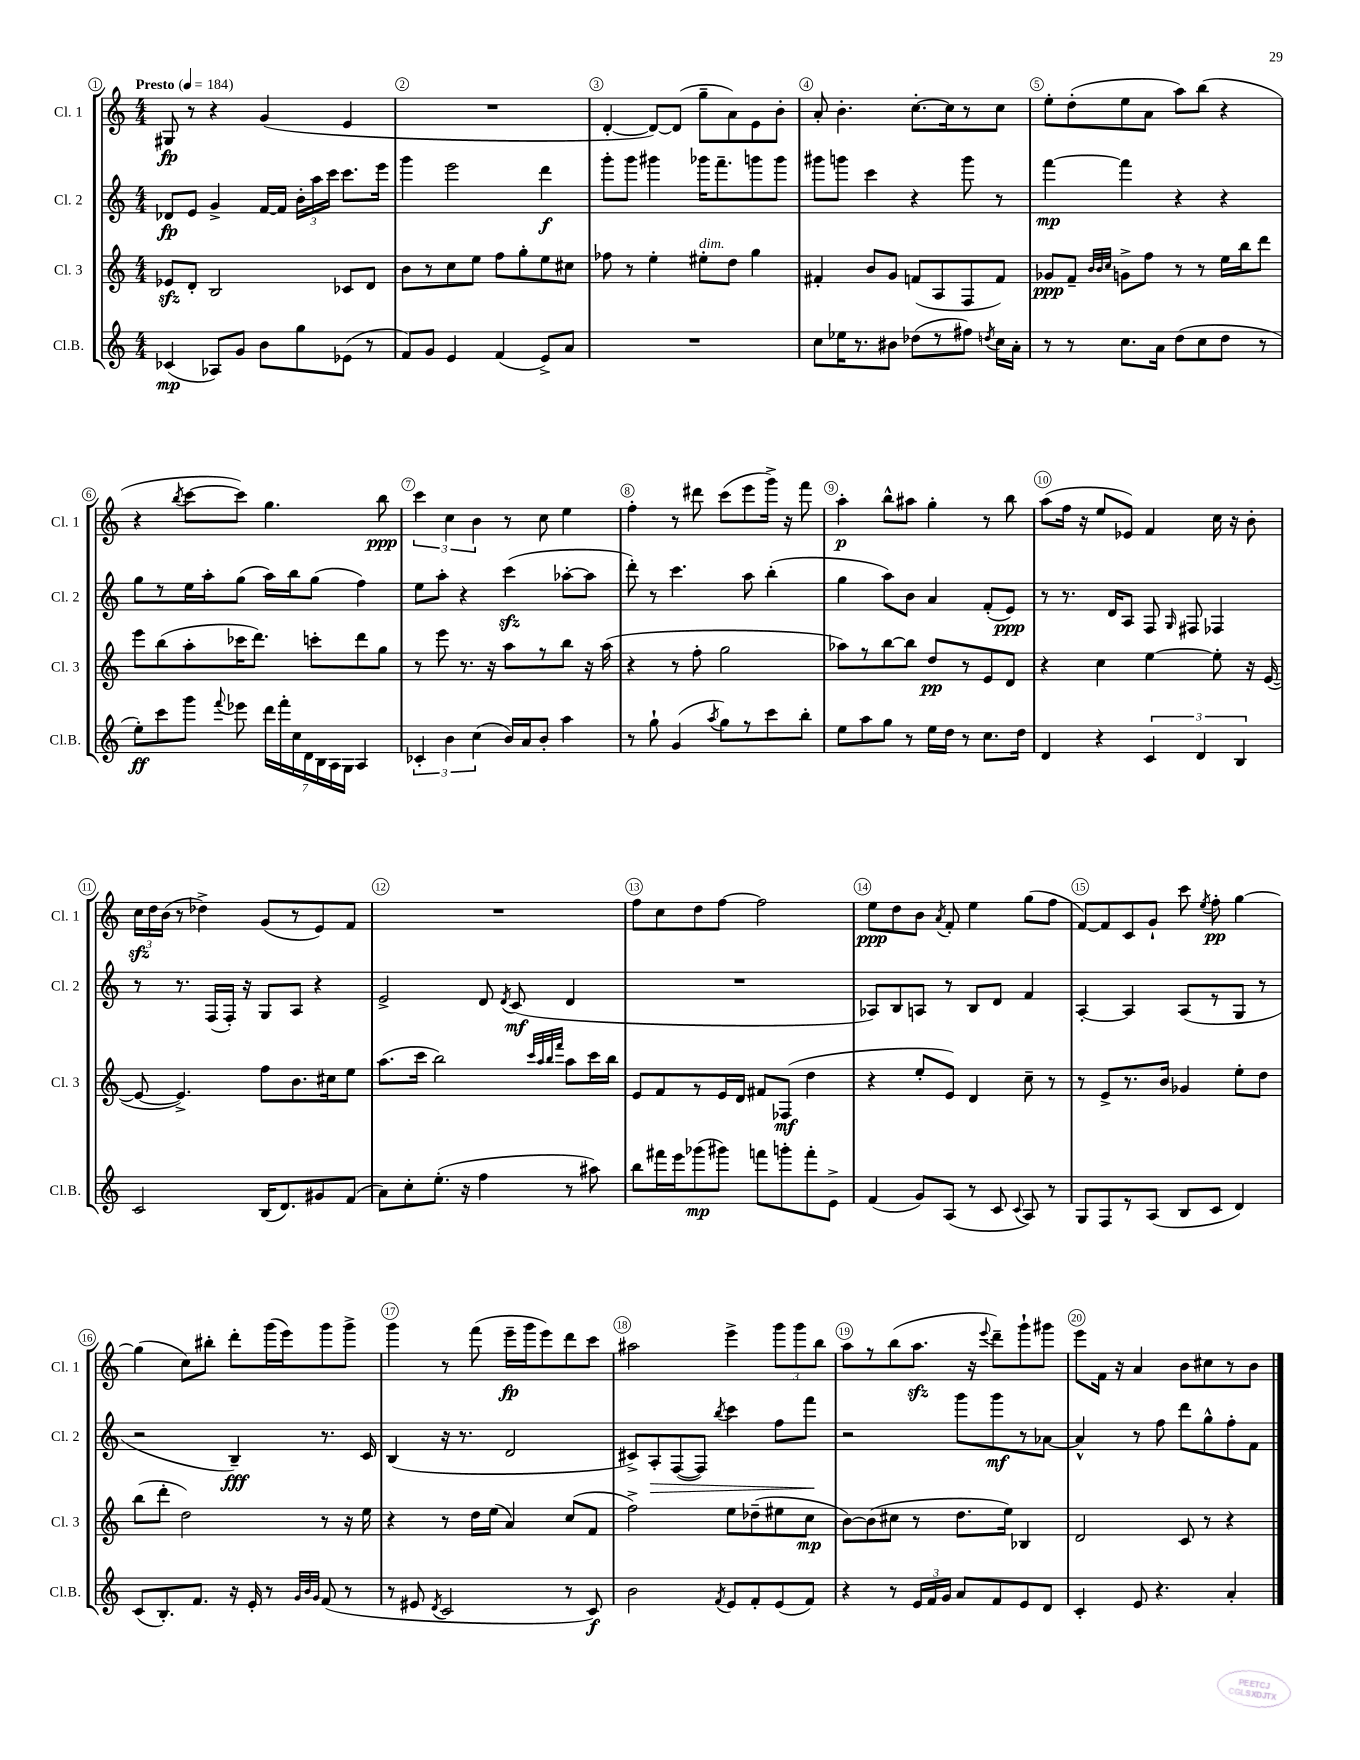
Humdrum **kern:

**kern	**kern	**kern	**kern
*staff4	*staff3	*staff2	*staff1
*clefG2	*clefG2	*clefG2	*clefG2
*k[]	*k[]	*k[]	*k[]
*M4/4	*M4/4	*M4/4	*M4/4
*MM184	*MM184	*MM184	*MM184
(4c-/	8e-/L	8d-/L	8G#/
.	8d'/J	8e/J	8r
8A-/L)	2B/	4g^/	4r
8g/J	.	.	.
8b\L	.	[16f/LL	(4g/
.	.	16f/]JJ	.
8gg\	.	24b'\LL	.
.	.	24aa\	.
.	.	24ccc\JJ	.
(8e-\J	8c-/L	8.ccc\L	4e/
8r	8d/J	.	.
.	.	16eee\Jk	.
=	=	=	=
8f/L)	8b\L	4ggg\	1r
8g/J	8r	.	.
4e/	8cc\	2eee\	.
.	8ee\J	.	.
(4f/	8ff\L	.	.
.	8gg'\	.	.
8e^/L)	8ee\	4ddd\	.
8a/J	8cc#\J	.	.
=	=	=	=
1r	8ff-\	8ggg'\L	[4d'/
.	8r	8ggg\J	.
.	4ee'\	4ggg#\	8d/_L)
.	.	.	(8d/]J
.	8ee#'\L	16ggg-\LK	8gg~\L
.	.	8.fff~\	.
.	8dd\J	.	8a\)
.	4gg\	8ggg\	8e\
.	.	8ggg\J	8b'\J
=	=	=	=
8cc\L	4f#'/	8ggg#\L	8a'/
16ee-\K	.	8ggg\J	4.b'\
8.r	.	.	.
.	8b/L	4ccc\	.
8b#\J	8g/J	.	.
(8dd-\L	(8f/L	4r	[8.cc'\L
8r	8A/	.	.
.	.	.	16cc\]k
8ff#\J)	8F/	8ggg\	8r
8qdd/	.	.	.
16cc\LL	8f/J)	8r	8cc\J
16a'\JJ	.	.	.
=	=	=	=
8r	8g-/L	[4fff\	8ee'\L
8r	8f~/J	.	(8dd'\
.	32qqb/LLL	.	.
.	32qqb/	.	.
.	32qqcc/JJJ	.	.
8.cc\L	8g^\L	4fff\]	8ee\
.	8ff\J	.	8a\J
16a\Jk	.	.	.
(8dd\L	8r	4r	8aa\L)
8cc\	8r	.	(8bb\J
8dd\J	16ee\LL	4r	4r
.	16bb\J	.	.
8r	8ddd\J	.	.
=	=	=	=
8ee'\L)	8eee\L	8gg\L	4r
8ccc\	(8bb\	8r	.
.	.	.	8qbb/
8ggg\J	8aa'\	16ee\L	[8ccc\L
.	.	16aa'\J	.
8qqfff/	.	.	.
8eee-\	16ccc-\K	(8gg\J	8ccc\]J)
.	8.ddd\J)	.	.
28ddd\LL	.	16aa\LL)	4.gg\
28fff'\	.	.	.
.	.	16bb\J	.
28cc\	.	.	.
28d\	.	.	.
.	8ccc'\L	(8gg\J	.
28B\	.	.	.
28A\	.	.	.
28G\JJ	.	.	.
4A/	8ddd\	4ff\)	.
.	8gg\J	.	8bb\
=	=	=	=
6c-'/	8r	8ee\L	6ccc\
.	8eee\	8aa'\J	.
6b\	.	.	6cc\
.	8.r	4r	.
(6cc\	.	.	6b\
.	16r	.	.
16b/LL)	8aa\L	(4ccc\	8r
16a/J	.	.	.
8b'/J	8r	.	8cc\
4aa\	8bb\J	[8aa-'\L	4ee\
.	16r	8aa-\]J	.
.	(16aa\	.	.
=	=	=	=
8r	4r	8ddd'\)	4ff'\
8gg`\	.	8r	.
(4g/	8r	4.ccc\	8r
.	8ff'\	.	8ddd#\
8qaa/	.	.	.
8gg\L)	2gg\	.	(8ccc\L
8r	.	8aa\	8eee\
8ccc\	.	(4bb'\	16ggg^\Jk)
.	.	.	16r
8bb'\J	.	.	8fff\
=	=	=	=
8ee\L	8aa-\L)	4gg\	4aa'\
8aa\	8r	.	.
8gg\J	[8bb\	8aa\L)	8bb^^\L
8r	8bb\]J	8b\J	8aa#\J
16ee\LL	8dd/L	4a/	4gg'\
16dd\JJ	.	.	.
8r	8r	.	.
8.cc\L	8e/	(8f'/L	8r
.	8d/J	8e/J)	8bb\
16dd\Jk	.	.	.
=	=	=	=
4d/	4r	8r	(8aa\L
.	.	8.r	16ff\Jk
.	.	.	16r
4r	4cc\	.	8ee/L
.	.	16d/LK	.
.	.	8A/J	8e-/J)
6c/	[4ee\	8F/	4f/
.	.	16qqG/	.
.	.	8F#/	.
6d/	.	.	.
.	8ee'\]	4F-/	16cc\
.	.	.	16r
6B/	.	.	.
.	16r	.	8b'\
.	([16e/	.	.
=	=	=	=
2c/	8e/_	8r	24cc\LL
.	.	.	24dd\
.	.	.	(24b\JJ
.	4.e^/])	8.r	8r
.	.	.	4dd-^\)
.	.	(16F/LL	.
.	.	16F'/JJ)	.
.	.	16r	.
(16B/LK	8ff\L	8G/L	(8g/L
8.d/)	.	.	.
.	8.b\	8A/J	8r
8g#/	.	4r	8e/)
.	16cc#\k	.	.
(8f/J	8ee\J	.	8f/J
=	=	=	=
8a\L)	(8.aa\L	2e^/	1r
8cc'\	.	.	.
.	16ccc\Jk	.	.
(8.ee'\J	2bb\)	.	.
16r	.	.	.
4ff\	.	8d/	.
.	.	8qd/	.
.	.	(8c/	.
.	32qqccc/LLL	.	.
.	32qqaa/	.	.
.	32qqbb/	.	.
.	32qqfff/JJJ	.	.
8r	8aa\L	4d/	.
8aa#\)	16ccc\L	.	.
.	16bb\JJ	.	.
=	=	=	=
8bb\L	8e/L	1r	8ff\L
16fff#\L	8f/	.	8cc\
16eee\J	.	.	.
(8ggg-\	8r	.	8dd\
8ggg#\J)	16e/L	.	[8ff\J
.	16d/JJ	.	.
8fff\L	8f#/L	.	2ff\]
8ggg'\	(8F-/J	.	.
8fff'\	4dd\	.	.
8e^\J	.	.	.
=	=	=	=
(4f/	4r	8A-/L)	8ee\L
.	.	8B/	8dd\
8g/L)	8ee'/L	8A/J	8b\J
.	.	.	8qa/
(8A/J	8e/J)	8r	8f'/
8r	4d/	8B/L	4ee\
8c/	.	8d/J	.
8qqc/	.	.	.
8A/)	8cc~\	4f/	(8gg\L
8r	8r	.	8ff\J
=	=	=	=
8G/L	8r	[4A'/	[8f/L)
8F/	8e^/L	.	8f/]
8r	8.r	4A/]	8c/
(8A/J	.	.	8g`/J
.	16b/Jk	.	.
8B/L	4g-/	(8A/L	8ccc\
.	.	.	8qee/
8c/J	.	8r	8ff'\
4d/)	8ee'\L	8G/J	[4gg\
.	8dd\J	8r	.
=	=	=	=
(8c/L	(8bb\L	2r	(4gg\]
8.B'/)	8ddd'\J	.	.
.	2dd\)	.	8cc\L)
8.f/J	.	.	.
.	.	.	8bb#'\J
16r	.	4B~/)	8ddd'\L
16e'/	.	.	.
8r	.	.	(16ggg\L
.	.	.	16eee\J)
32qqg/LLL	.	.	.
32qqb/	.	.	.
32qqg/JJJ	.	.	.
(8f/	8r	8.r	8ggg\
8r	16r	.	8ggg^\J
.	16ee\	16c/	.
=	=	=	=
8r	4r	(4B/	4ggg\
8e#/	.	.	.
8qd/	.	.	.
2c/	8r	16r	8r
.	.	8.r	.
.	16dd\LL	.	(8fff\
.	(16ee\JJ	.	.
.	4a/)	2d/	16eee~\LL
.	.	.	16ggg\J
.	.	.	8eee\)
8r	(8cc/L	.	8ddd\
8c/)	8f/J	.	8ccc\J
=	=	=	=
2b\	2ff^\)	8c#^/L)	2aa#\
.	.	8A'/	.
.	.	([8F/	.
.	.	8F/]J)	.
8qf/	.	8qbb/	.
8e/L	8ee\L	4ccc\	4eee^\
8f'/	(8dd-~\	.	.
(8e/	8ee#\	8ff\L	12ggg\L
.	.	.	12ggg\
8f/J)	8cc\J	8fff\J	.
.	.	.	12bb\J
=	=	=	=
4r	[8b\L)	2r	8aa\L
.	(8b\]	.	8r
8r	8cc#\J	.	(8bb\
24e/LL	8r	.	8.aa\J
24f/	.	.	.
24g/JJ	.	.	.
8a/L	8.dd\L	8ggg\L	.
.	.	.	16r
.	.	.	8qqeee/
8f/	.	8ggg\	8ddd~\L)
.	16ee\Jk)	.	.
8e/	4B-/	8r	8ggg`\
8d/J	.	[8a-\J	8ggg#\J
=	=	=	=
4c'/	2d/	4a-^^/]	8eee\L
.	.	.	16f\Jk
.	.	.	16r
8e/	.	8r	4a/
4.r	.	8ff\	.
.	8c/	8ddd\L	8b\L
.	8r	8gg^^\	8cc#\
4a'/	4r	8ff'\	8r
.	.	8f\J	8b\J
==	==	==	==
*-	*-	*-	*-
